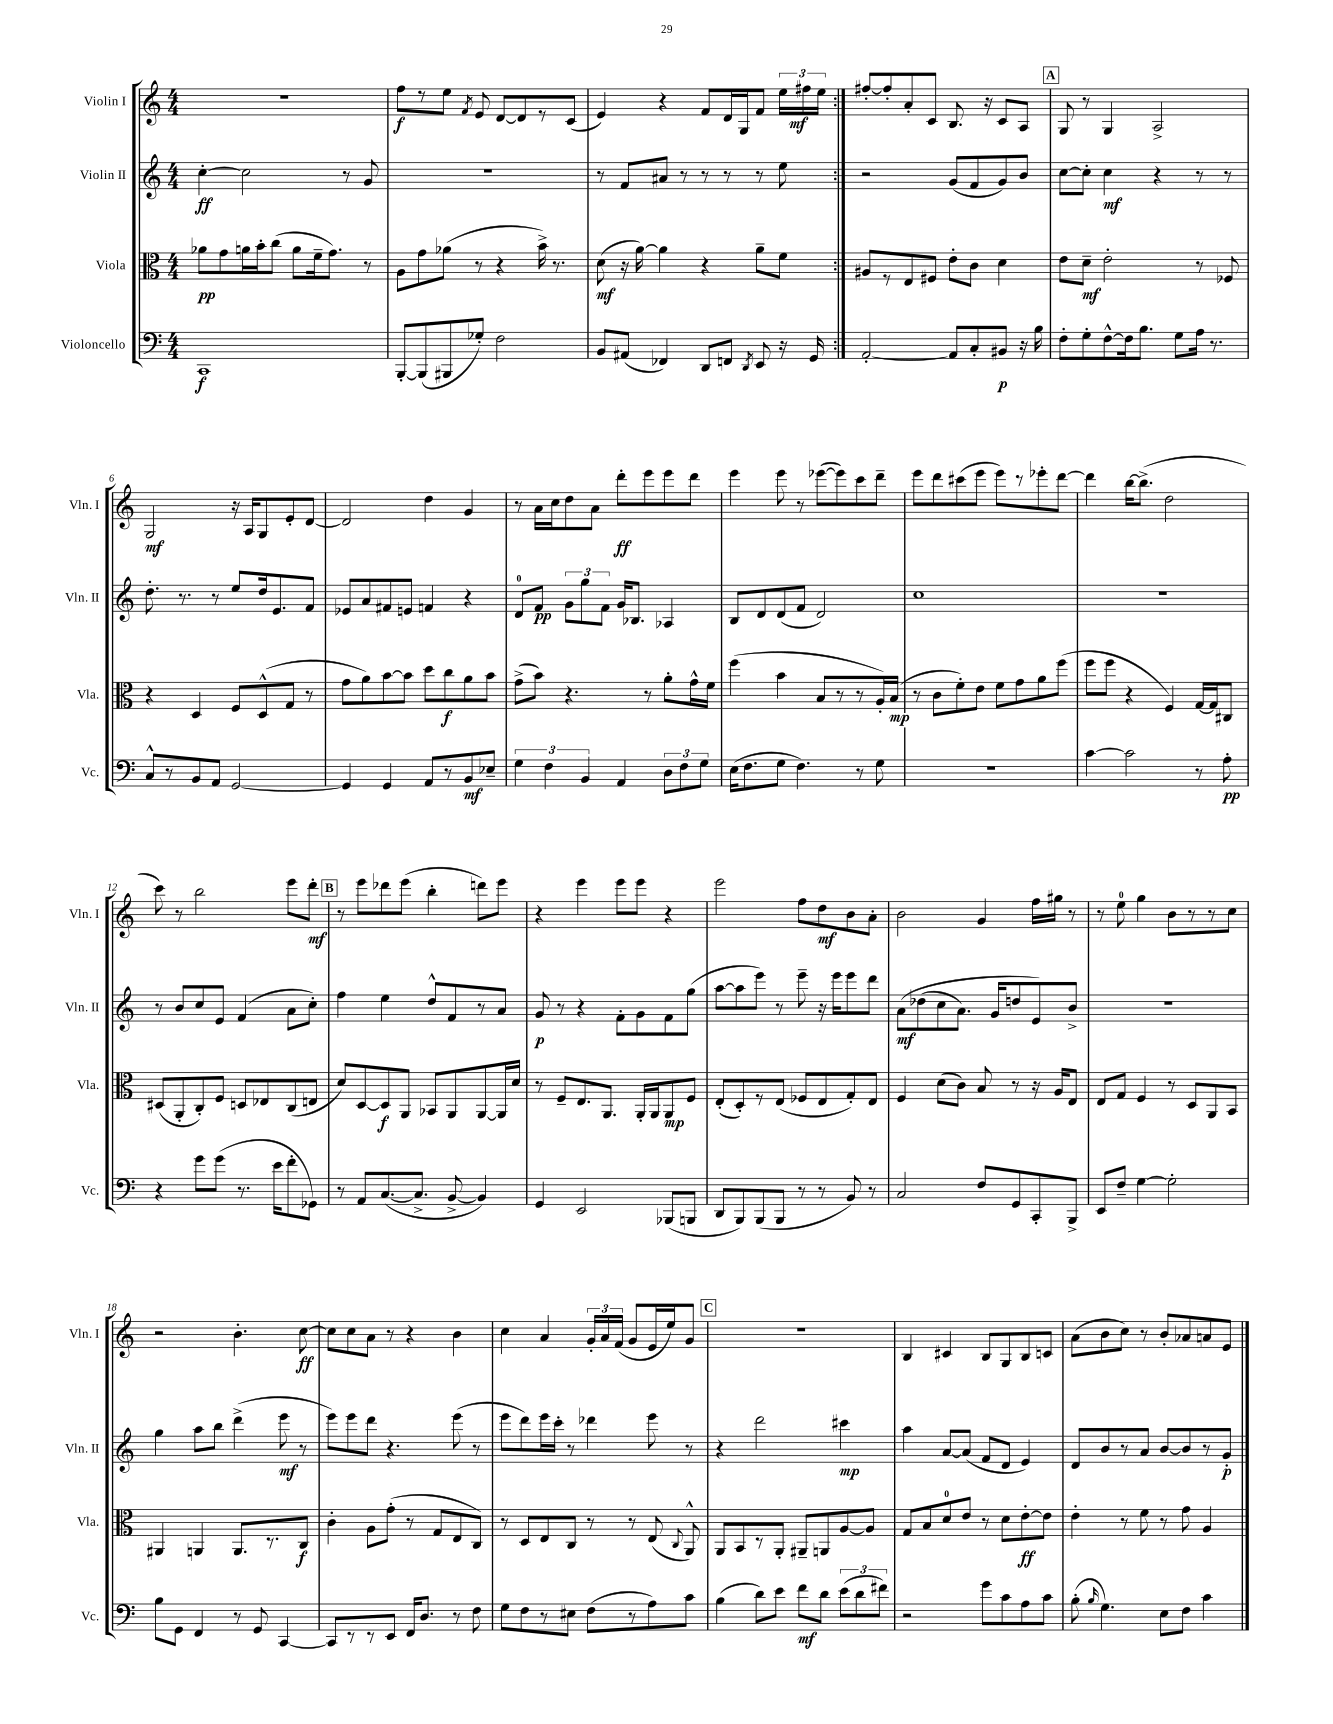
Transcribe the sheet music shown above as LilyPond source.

<<
\new StaffGroup <<
\new Staff = "s0" \with { instrumentName = "Violin I" shortInstrumentName = "Vln. I" } {
    \clef treble \key c \major \numericTimeSignature \time 4/4
    \autoBeamOff \repeat volta 2 { r1 |
    f''8[\f r8 e''8] \acciaccatura { f'8 } e'8 d'8[~ d'8 r8 c'8]( |
    e'4) r4 f'8[ d'16 g16 f'8] \tuplet 3/2 { e''16[ fis''16\mf e''16] } | }
    fis''8[~-. fis''8-. a'8-. c'8] b8. r16 c'8[ a8] |
    \mark \markup { \box "A" } g8 r8 g4 a2-> |
    g2\mf r16 a16[ g8 e'8-. d'8]~ |
    d'2 d''4 g'4 |
    r8 a'16[ c''16 d''8 a'8] d'''8[-.\ff e'''8 e'''8 d'''8] |
    e'''4 e'''8 r8 ees'''8[~( ees'''8) c'''8 d'''8]-- |
    e'''8[ d'''8 cis'''8( e'''8] e'''8[) r8 ees'''8-. d'''8]~ |
    d'''4 b''16[~ b''8.]->( d''2 |
    c'''8) r8 b''2 e'''8[ d'''8]-.\mf |
    \mark \markup { \box "B" } r8 e'''8[ des'''8 e'''8]( b''4-. d'''8[) e'''8] |
    r4 e'''4 e'''8[ e'''8] r4 |
    e'''2 f''8[ d''8\mf b'8 a'8]-. |
    b'2 g'4 f''16[ gis''16] r8 |
    r8 e''8-0 g''4 b'8[ r8 r8 c''8] |
    r2 b'4.-. c''8~\ff |
    c''8[ c''8 a'8] r8 r4 b'4 |
    c''4 a'4 \tuplet 3/2 { g'16[-. a'16 f'16]( } g'8[ e'16 e''16) g'8] |
    \mark \markup { \box "C" } R1 |
    b4 cis'4 b8[ g8 b8 c'8] |
    a'8[( b'8 c''8]) r8 b'8[-. aes'8 a'8 e'8] \bar "|." |
}
\new Staff = "s1" \with { instrumentName = "Violin II" shortInstrumentName = "Vln. II" } {
    \clef treble \key c \major \numericTimeSignature \time 4/4
    \autoBeamOff \repeat volta 2 { c''4~-.\ff c''2 r8 g'8 |
    R1 |
    r8 f'8[ ais'8] r8 r8 r8 r8 e''8 | }
    r2 g'8[( f'8 g'8) b'8] |
    \mark \markup { \box "A" } c''8[~ c''8]-. c''4\mf r4 r8 r8 |
    d''8.-. r8. r8 e''8[ d''16 e'8. f'8] |
    ees'8[ a'8 fis'8 e'8] f'4 r4 |
    d'8[-0 f'8]\pp \tuplet 3/2 { g'8[ g''8 f'8] } g'16[ bes8.] aes4 |
    b8[ d'8 d'8( f'8] d'2) |
    c''1 |
    R1 |
    r8 b'8[ c''8 e'8] f'4( a'8[ c''8]-.) |
    \mark \markup { \box "B" } f''4 e''4 d''8[-^ f'8 r8 a'8] |
    g'8\p r8 r4 f'8[-. g'8 f'8 g''8]( |
    a''8[~ a''8 e'''8]) r8 e'''8-- r16 e'''16[ e'''8 d'''8] |
    a'8[\mf\( des''8( c''8 a'8.]) g'16[ d''8 e'8\) b'8]-> |
    R1 |
    g''4 a''8[ b''8] d'''4->( e'''8\mf r8 |
    e'''8[) e'''8 d'''8] r4. e'''8( r8 |
    e'''8[ d'''8) e'''16 c'''16]-. r8 des'''4 e'''8 r8 |
    \mark \markup { \box "C" } r4 d'''2 cis'''4\mp |
    a''4 a'8[~ a'8]( f'8[ d'8] e'4) |
    d'8[ b'8 r8 a'8] b'8[~ b'8 r8 g'8]-.\p \bar "|." |
}
\new Staff = "s2" \with { instrumentName = "Viola" shortInstrumentName = "Vla." } {
    \clef alto \key c \major \numericTimeSignature \time 4/4
    \autoBeamOff \repeat volta 2 { aes'8[\pp g'8 a'16 b'16-. c''8]( a'8[ f'16-- g'8.]) r8 |
    a8[ g'8 aes'8]( r8 r4 b'16->) r8. |
    d'8\mf( r16 a'16~) a'4 r4 a'8[-- f'8] | }
    ais8[ r8 e8 fis8] e'8[-. c'8] d'4 |
    \mark \markup { \box "A" } e'8[ d'8]--\mf e'2-. r8 fes8 |
    r4 d4 f8[ d8-^( g8] r8 |
    g'8[ a'8) b'8~ b'8] d''8[ c''8\f a'8 b'8] |
    g'8[->( b'8]) r4. r8 a'8[-. g'16-^ f'16] |
    f''4( b'4 b8[ r8 r8 a16-.) b16]\mp( |
    r8 c'8[ f'8-.) e'8] f'8[ g'8 a'8 f''8]( |
    f''8[ f''8] r4 f4) g16[~ g16 cis8] |
    dis8[( a,8-. c8-.) f8] d8[ ees8 c8( e8] |
    \mark \markup { \box "B" } d'8[) d8~ d8\f a,8] bes,8[ a,8 a,8~ a,16 d'16] |
    r8 f8[-- e8. a,8.] a,16[-. a,16 a,8\mp f8] |
    e8[-.( d8-.) r8 e8]( fes8[ e8 g8-.) e8] |
    f4 d'8[( c'8]) b8 r8 r16 a16[ e8] |
    e8[ g8] f4 r8 d8[ a,8 b,8] |
    ais,4 a,4 a,8.[ r8. c8]\f |
    c'4-. a8[ g'8]-.( r8 g8[ e8 c8]) |
    r8 d8[ e8 c8] r8 r8 e8( \appoggiatura { c8 } a,8-^) |
    \mark \markup { \box "C" } a,8[ b,8 r8 a,8]-. ais,8[-- a,8 a8~ a8] |
    g8[ b8 d'8-0 e'8] r8 d'8[ e'8~-.\ff e'8] |
    e'4-. r8 f'8 r8 g'8 a4 \bar "|." |
}
\new Staff = "s3" \with { instrumentName = "Violoncello" shortInstrumentName = "Vc." } {
    \clef bass \key c \major \numericTimeSignature \time 4/4
    \autoBeamOff \repeat volta 2 { c,1\f |
    b,,8[~-. b,,8( bis,,8 ges8]-.) f2 |
    b,8[ ais,8]( fes,4) d,8[ f,8] \acciaccatura { d,8 } e,8 r16 g,16 | }
    a,2~-. a,8[ c8-. bis,8]\p r16 b16 |
    \mark \markup { \box "A" } f8[-. g8-. f8~-^ f16 b8.] g8[ a16] r8. |
    c8[-^ r8 b,8 a,8] g,2~ |
    g,4 g,4 a,8[ r8 b,8\mf ees8]-- |
    \tuplet 3/2 { g4 f4 b,4 } a,4 \tuplet 3/2 { d8[ f8 g8] } |
    e16[( f8. g8] f4.) r8 g8 |
    R1 |
    c'4~ c'2 r8 a8-.\pp |
    r4 g'8[ g'8]( r8. e'16[ f'8-. ges,8]) |
    \mark \markup { \box "B" } r8 a,8[ c8.~( c8.]-> b,8~-> b,4) |
    g,4 e,2 bes,,8[( b,,8] |
    d,8[ b,,8) b,,8( b,,8] r8 r8 b,8) r8 |
    c2 f8[ g,8 c,8-. b,,8]-> |
    e,8[ f8]-- g4~ g2-. |
    b8[ g,8] f,4 r8 g,8 c,4~ |
    c,8[ r8 r8 e,8] f,16[ d8.] r8 f8 |
    g8[ f8 r8 eis8] f8[( r8 a8) c'8] |
    \mark \markup { \box "C" } b4( d'8[) e'8] f'8[\mf d'8] \tuplet 3/2 { e'8[( d'8 fis'8]) } |
    r2 g'8[ c'8 a8 c'8] |
    b8-.( \grace { b16 } g4.) e8[ f8] c'4 \bar "|." |
}
>>
>>
